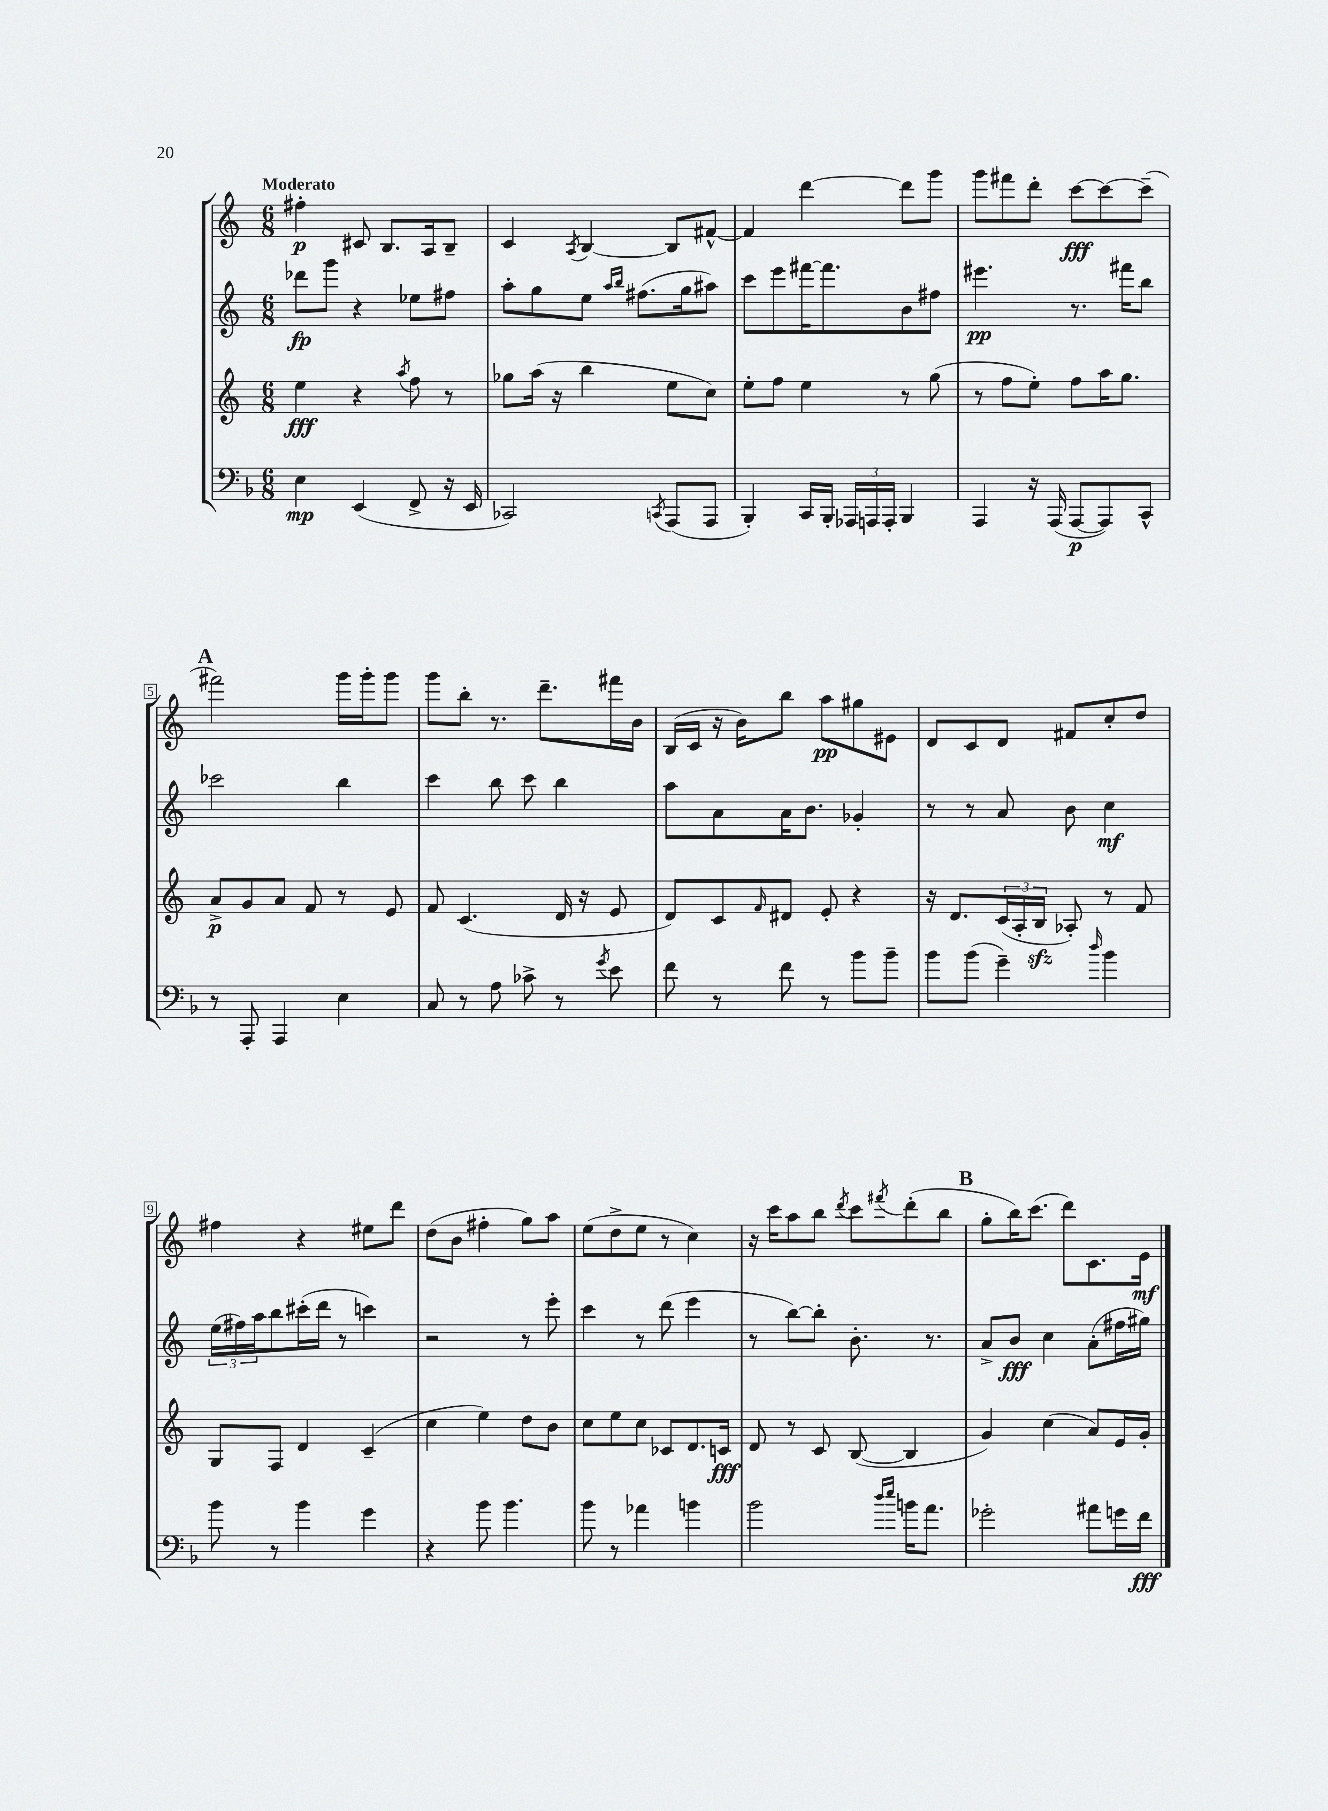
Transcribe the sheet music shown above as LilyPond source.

<<
\new StaffGroup <<
\new Staff = "s0" {
    \clef treble \key c \major \numericTimeSignature \time 6/8 \tempo "Moderato"
    fis''4-.\p cis'8 b8. a16 b8-- |
    c'4 \acciaccatura { a8 } b4~ b8 fis'8~-^ |
    fis'4 d'''4~ d'''8 g'''8 |
    g'''8 fis'''8 d'''8-. c'''8~\fff c'''8~ c'''8--( |
    \mark \markup { \bold "A" } fis'''2) g'''16 g'''16-. g'''8 |
    g'''8 b''8-. r8. d'''8.-- fis'''16 b'16 |
    b16( c'16 r16 b'16) b''8 a''8\pp gis''8 eis'8 |
    d'8 c'8 d'8 fis'8 c''8-. d''8 |
    fis''4 r4 eis''8 d'''8 |
    d''8( b'8 fis''4-. g''8) a''8 |
    e''8( d''8-> e''8 r8 c''4) |
    r16 c'''16 a''8 b''8 \acciaccatura { d'''8 } c'''8 \acciaccatura { fis'''8 } d'''8-.( b''8 |
    \mark \markup { \bold "B" } g''8-. b''16) c'''8.( d'''8) c'8. e'16\mf \bar "|." |
}
\new Staff = "s1" {
    \clef treble \key c \major \numericTimeSignature \time 6/8
    des'''8\fp g'''8 r4 ees''8 fis''8 |
    a''8-. g''8 e''8 \grace { a''16 b''16 } fis''8.( g''16 ais''8) |
    c'''8 e'''8 fis'''16~ fis'''8. b'8 fis''8 |
    eis'''4.\pp r8. fis'''16 b''8 |
    \mark \markup { \bold "A" } ces'''2 b''4 |
    c'''4 b''8 c'''8 b''4 |
    a''8 a'8 a'16 b'8. ges'4-. |
    r8 r8 a'8 b'8 c''4\mf |
    \tuplet 3/2 { e''16( fis''16) a''16 } b''8 cis'''16-.( d'''16 r8 c'''4) |
    r2 r8 e'''8-. |
    c'''4 r8 d'''8( e'''4 |
    r8 b''8~) b''8-. b'8.-. r8. |
    \mark \markup { \bold "B" } a'8-> b'8\fff c''4 a'8-.( fis''16 gis''16) \bar "|." |
}
\new Staff = "s2" {
    \clef treble \key c \major \numericTimeSignature \time 6/8
    e''4\fff r4 \acciaccatura { a''8 } f''8 r8 |
    ges''8 a''16( r16 b''4 e''8 c''8) |
    e''8-. f''8 e''4 r8 g''8( |
    r8 f''8 e''8-.) f''8 a''16 g''8. |
    \mark \markup { \bold "A" } a'8->\p g'8 a'8 f'8 r8 e'8 |
    f'8 c'4.( d'16 r16 e'8 |
    d'8) c'8 \grace { f'16 } dis'8 e'8-. r4 |
    r16 d'8. \tuplet 3/2 { c'16( a16-. b16\sfz } aes8-.) r8 f'8 |
    g8 f8 d'4 c'4--( |
    c''4 e''4) d''8 b'8 |
    c''8 e''8 c''8 ces'8 d'8. c'16\fff |
    d'8 r8 c'8 b8~( b4 |
    \mark \markup { \bold "B" } g'4) c''4( a'8) e'16 g'16-. \bar "|." |
}
\new Staff = "s3" {
    \clef bass \key f \major \numericTimeSignature \time 6/8
    e4\mp e,4( f,8-> r16 e,16 |
    ces,2) \acciaccatura { c,8 } a,,8( a,,8 |
    bes,,4-.) c,16 bes,,16-. \tuplet 3/2 { aes,,16 a,,16 a,,16-. } bes,,4 |
    a,,4 r16 a,,16( a,,8~\p a,,8) c,8-^ |
    \mark \markup { \bold "A" } r8 a,,8-. a,,4 e4 |
    c8 r8 a8 ces'8-> r8 \acciaccatura { g'8 } e'8 |
    f'8 r8 f'8 r8 bes'8 bes'8-- |
    bes'8 bes'8( g'4--) \grace { d''16 } bes'4 |
    bes'8 r8 bes'4 g'4 |
    r4 bes'8 bes'4. |
    bes'8 r8 aes'4 b'4 |
    bes'2 \grace { d''16 e''16 } b'16 a'8. |
    \mark \markup { \bold "B" } ges'2-. ais'8 g'16 f'16\fff \bar "|." |
}
>>
>>
\layout { \context { \Score \override BarNumber.stencil = #(make-stencil-boxer 0.1 0.3 ly:text-interface::print) } }
